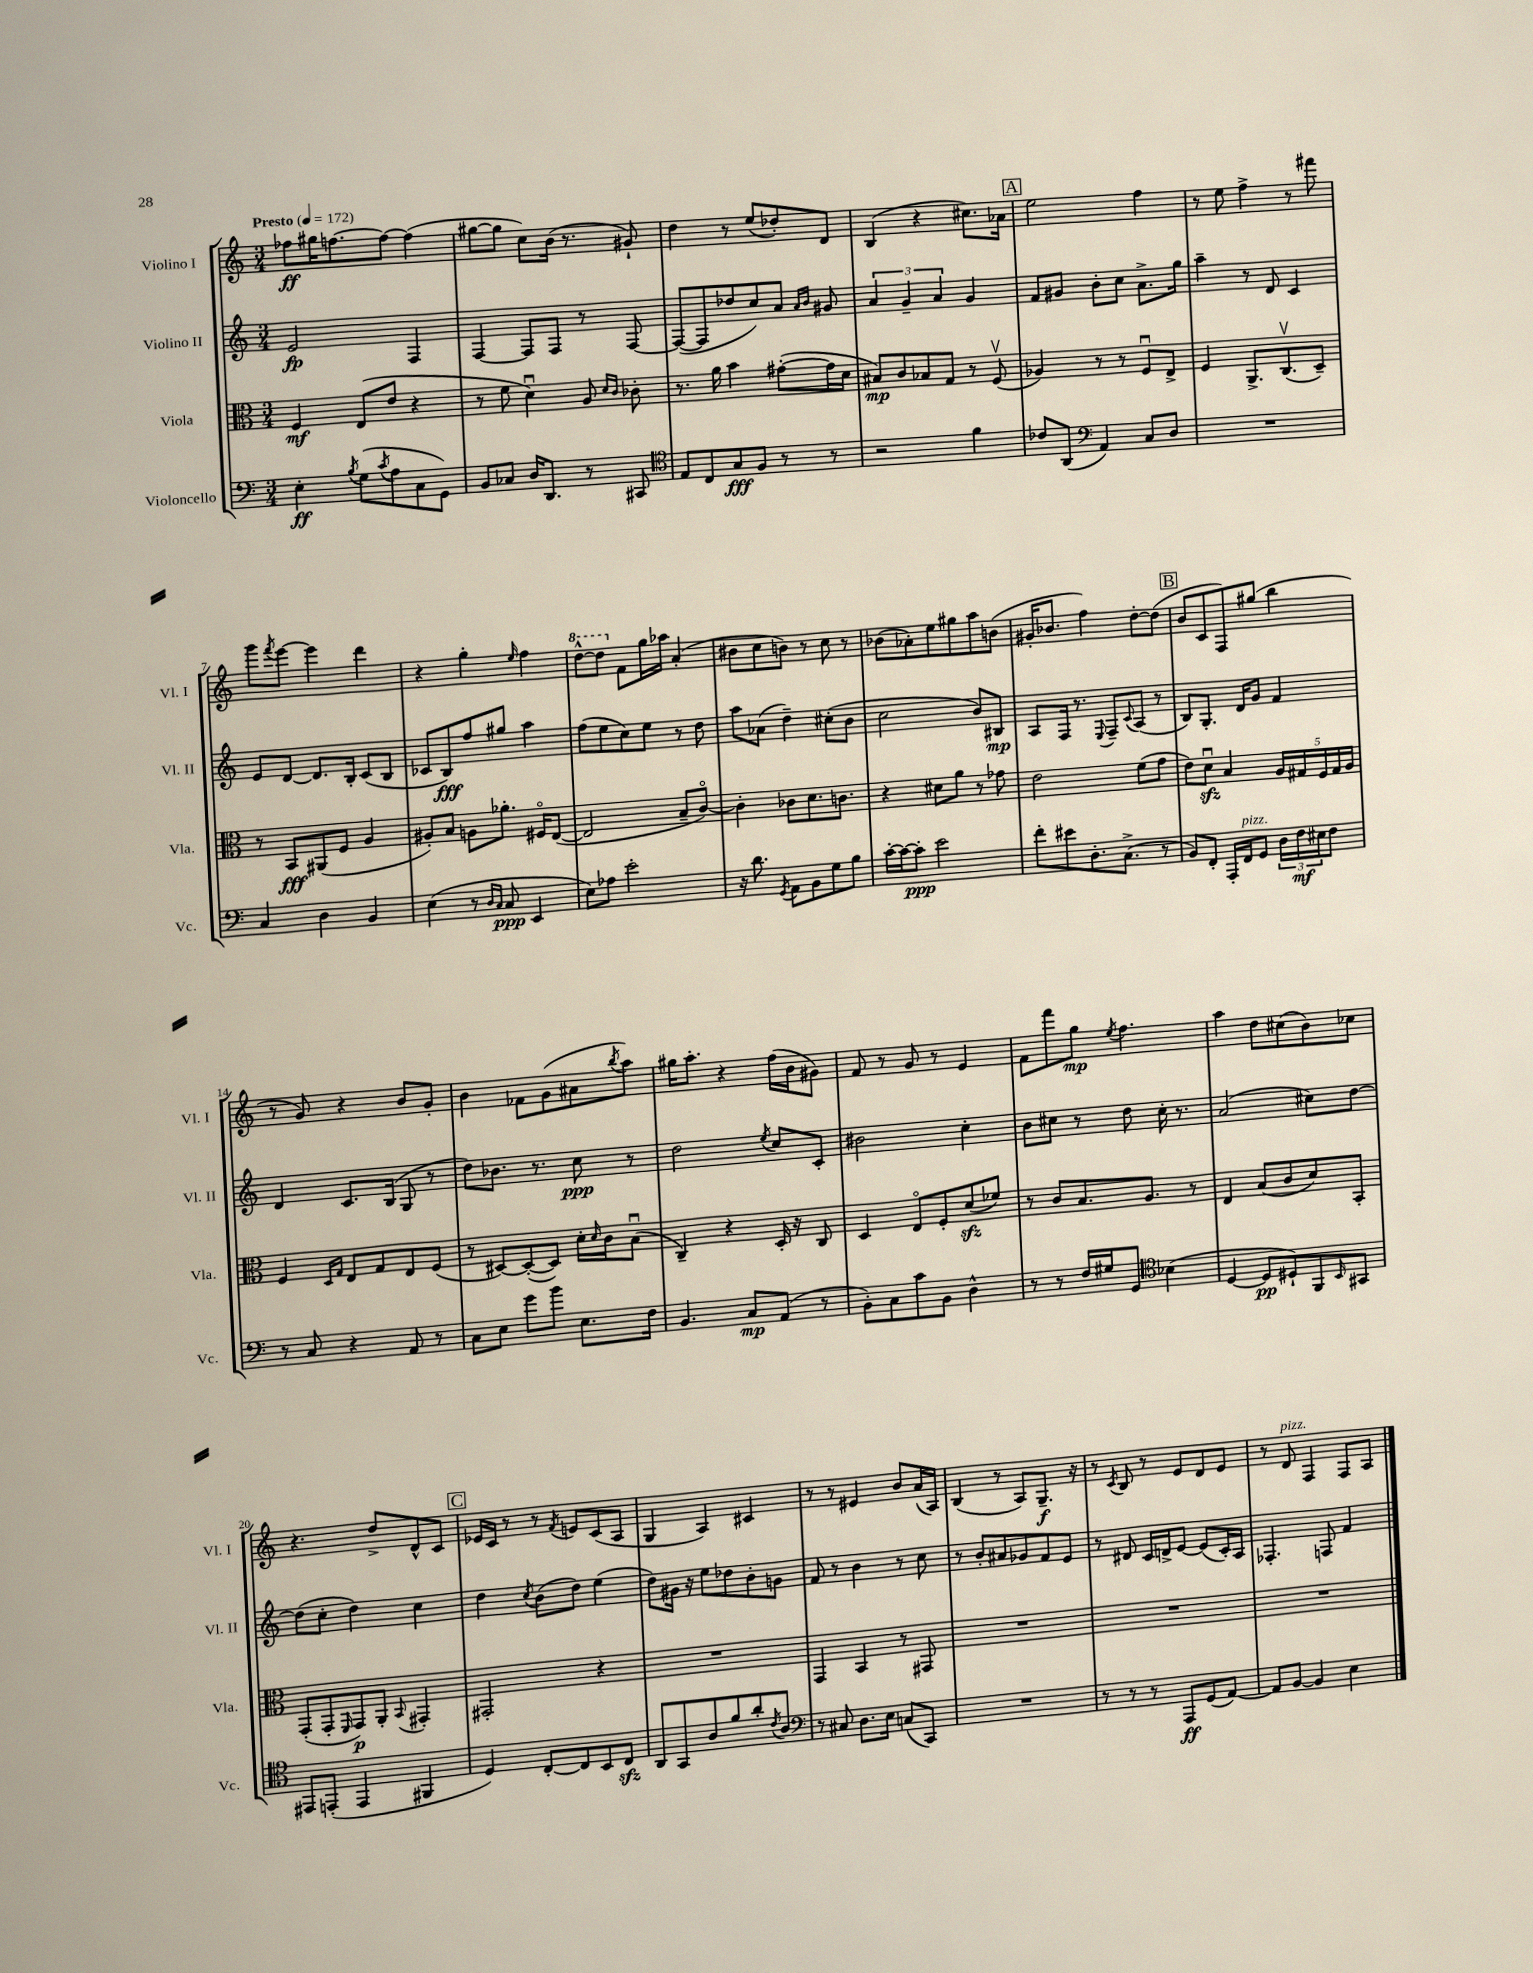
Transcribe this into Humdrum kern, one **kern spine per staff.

**kern	**dynam	**kern	**dynam	**kern	**dynam	**kern	**dynam
*part4	*part4	*part3	*part3	*part2	*part2	*part1	*part1
*staff4	*staff4	*staff3	*staff3	*staff2	*staff2	*staff1	*staff1
*I"Violoncello	*	*I"Viola	*	*I"Violino II	*	*I"Violino I	*
*I'Vc.	*	*I'Vla.	*	*I'Vl. II	*	*I'Vl. I	*
*clefF4	*	*clefC3	*	*clefG2	*	*clefG2	*
*k[]	*	*k[]	*	*k[]	*	*k[]	*
*M3/4	*	*M3/4	*	*M3/4	*	*M3/4	*
*MM172	*	*MM172	*	*MM172	*	*MM172	*
=1	=1	=1	=1	=1	=1	=1	=1
!	!	!	!	!	!	!LO:TX:a:B:t=Presto	!
4E'\	ff	4F/	mf	2e/	fp	8ff-X\L	ff
.	.	.	.	.	.	16gg#X\K	.
.	.	.	.	.	.	[8.ffn\	.
8qB/	.	.	.	.	.	.	.
(8G\L	.	(8E/L	.	.	.	.	.
8qc/	.	.	.	.	.	.	.
8A\	.	8e/J	.	.	.	8ff\J_	.
8C\	.	4r	.	4F/	.	(4ff\]	.
8GG\J)	.	.	.	.	.	.	.
=2	=2	=2	=2	=2	=2	=2	=2
8BB/L	.	8r	.	[4F/	.	[8gg#X\L	.
8C-X/J	.	8f\	.	.	.	8gg#\J]	.
16D/KL	.	4du\)	.	8F/L]	.	8cc\L)	.
8.DD/J	.	.	.	.	.	.	.
.	.	.	.	8F/J	.	(16b\Jk	.
.	.	.	.	.	.	8.r	.
8r	.	8A/	.	8r	.	.	.
.	.	16qqd/LL	.	.	.	.	.
.	.	16qqc/JJ	.	.	.	.	.
8CC#X/	.	8c-X'\	.	[8F/	.	8g#X`/)	.
=3	=3	=3	=3	=3	=3	=3	=3
*clefC4	*	*	*	*	*	*	*
8E/L	.	8.r	.	(8F/L_	.	4dd\	.
8C/	.	.	.	8F/]	.	.	.
.	.	16a\	.	.	.	.	.
8G/	fff	4b\	.	8dd-X/	.	8r	.
8F/J	.	.	.	8cc/)	.	(8ee/L	.
8r	.	([8g#X'\L	.	8a/J	.	8dd-X'/)	.
.	.	.	.	16qqa/LL	.	.	.
.	.	.	.	16qqb/JJ	.	.	.
8r	.	16g#\L]	.	8g#X/	.	8d/J	.
.	.	16d\JJ	.	.	.	.	.
=4	=4	=4	=4	=4	=4	=4	=4
2r	.	8B#X/L)	mp	6a/	.	(4B/	.
.	.	8c/	.	.	.	.	.
.	.	.	.	6g~/	.	.	.
.	.	8B-X/	.	.	.	4r	.
.	.	.	.	6a/	.	.	.
.	.	8G/J	.	.	.	.	.
4f\	.	8r	.	4g/	.	8.cc#X\L)	.
.	.	(8Fv/	.	.	.	.	.
.	.	.	.	.	.	16a-X\Jk	.
!!LO:REH:place=s1:t=A
=5	=5	=5	=5	=5	=5	=5	=5
8c-X/L	.	4A-X/)	.	8f/L	.	2ee\	.
(8AA/J	.	.	.	8g#X/J	.	.	.
*clefF4	*	*	*	*	*	*	*
4AA/)	.	8r	.	8b'\L	.	.	.
.	.	8r	.	8cc\J	.	.	.
8C/L	.	8Fu/L	.	8.a^\L	.	4ff\	.
8D/J	.	8E^/J	.	.	.	.	.
.	.	.	.	16gg\Jk	.	.	.
=6	=6	=6	=6	=6	=6	=6	=6
2.r	.	4F/	.	4aa~\	.	8r	.
.	.	.	.	.	.	8ee\	.
.	.	8.AA^/L	.	8r	.	4ff^\	.
.	.	.	.	8d/	.	.	.
.	.	(8.Cv/	.	.	.	.	.
.	.	.	.	4c/	.	8r	.
.	.	8D~/J)	.	.	.	8fff#X\	.
!!LO:LB:g=z
=7	=7	=7	=7	=7	=7	=7	=7
4C/	.	8r	.	8e/L	.	8ggg\L	.
.	.	.	.	.	.	8qfff/	.
.	.	8BB/L	fff	[8d/J	.	[8eee\J	.
4D\	.	(8AA#X/	.	8.d/L]	.	4eee\]	.
.	.	8F/J	.	.	.	.	.
.	.	.	.	16B'/Jk	.	.	.
4BB/	.	4A/	.	(8c/L	.	4ddd\	.
.	.	.	.	8B/J	.	.	.
=8	=8	=8	=8	=8	=8	=8	=8
(4E\	.	8A#X'/L)	.	8c-X/L	.	4r	.
.	.	8B/J	.	8B/)	fff	.	.
8r	.	8An\L	.	8ff/	.	4gg'\	.
16qqD/LL	.	.	.	.	.	.	.
16qqC/JJ	.	.	.	.	.	.	.
8C/	ppp	8.a-X'\J	.	8gg#X/J	.	.	.
.	.	.	.	.	.	16qqee/	.
4EE/	.	.	.	4aa\	.	4ff\	.
.	.	16F#X/KL	.	.	.	.	.
.	.	([8E/J	.	.	.	.	.
=9	=9	=9	=9	=9	=9	=9	=9
*	*	*	*	*	*	*8va	*
8E\L)	.	2E/]	.	(8ff\L	.	[8ddd^^\L	.
8A-X\J	.	.	.	8ee\	.	8ddd\J]	.
*	*	*	*	*	*	*X8va	*
2e'\	.	.	.	8cc\)	.	8f\L	.
.	.	.	.	8ee\J	.	16gg\L	.
.	.	.	.	.	.	16aa-X\JJ	.
.	.	8B~/L	.	8r	.	(4a'/	.
.	.	[8c/J)	.	8dd\	.	.	.
=10	=10	=10	=10	=10	=10	=10	=10
16r	.	4c'\]	.	8aa\L	.	8b#X\L	.
8.d\	.	.	.	.	.	.	.
.	.	.	.	(8a-X\J	.	8cc\	.
8qGG/	.	.	.	.	.	.	.
8AA\L	.	8c-X\L	.	4dd~\)	.	8bn\J)	.
8BB\	.	8.d\	.	.	.	8r	.
8G\	.	.	.	(8cc#X'\L	.	8cc\	.
.	.	8.cn\J	.	.	.	.	.
8B\J	.	.	.	8b\J	.	8r	.
=11	=11	=11	=11	=11	=11	=11	=11
[16c'\LL	.	4r	.	2cc\	.	(8b-X\L	.
16c\J_	.	.	.	.	.	.	.
8c'\J]	ppp	.	.	.	.	8a-X'\)	.
2e\	.	8d#X\L	.	.	.	8ee\	.
.	.	8a\J	.	.	.	8gg#X\	.
.	.	8r	.	8b/L)	.	8aa\	.
.	.	8g-X\	.	8B#X/J	mp	(8bn\J	.
=12	=12	=12	=12	=12	=12	=12	=12
8f'\L	.	2e\	.	8A/L	.	16g#X'/KL	.
.	.	.	.	.	.	8.b-X/J	.
8e#X\	.	.	.	16F/Jk	.	.	.
.	.	.	.	8.r	.	.	.
8.D'\	.	.	.	.	.	4ff\)	.
.	.	.	.	8qqE/	.	.	.
.	.	.	.	8F~/L	.	.	.
(8.C^\J	.	.	.	.	.	.	.
.	.	.	.	8qqc/	.	.	.
.	.	(8f\L	.	(8A/J	.	[8dd'\L	.
8r	.	8g\J	.	8r	.	(8dd\J]	.
!!LO:REH:place=s1:t=B
=13	=13	=13	=13	=13	=13	=13	=13
8BB/L)	.	8e\L)	.	8B/L)	.	8b/L	.
8FF'/J	.	8dzzu\J	.	8.G'/J	.	8c/	.
16AAA'/LL	.	4B/	.	.	.	8F/)	.
!LO:TX:a:i:t=pizz.	!	!	!	!	!	!	!
16FF/J	.	.	.	16d/KL	.	.	.
8GG/J	.	.	.	8g/J	.	(8gg#X/J	.
24D\LL	.	20A/LL	.	4f/	.	4bb\	.
24F\	mf	.	.	.	.	.	.
.	.	20G#X/	.	.	.	.	.
24E#X\J	.	.	.	.	.	.	.
.	.	20F/	.	.	.	.	.
8F\J	.	.	.	.	.	.	.
.	.	20G#/	.	.	.	.	.
.	.	20A/JJ	.	.	.	.	.
!!LO:LB:g=z
=14	=14	=14	=14	=14	=14	=14	=14
8r	.	4F/	.	4d/	.	8r	.
8C/	.	.	.	.	.	8g/)	.
.	.	16qqD/LL	.	.	.	.	.
.	.	16qqG/JJ	.	.	.	.	.
4r	.	8E/L	.	8.c/L	.	4r	.
.	.	8G/	.	.	.	.	.
.	.	.	.	(16B/Jk	.	.	.
8AA/	.	8E/	.	8G/	.	8b/L	.
8r	.	(8F/J	.	8r	.	8g'/J	.
=15	=15	=15	=15	=15	=15	=15	=15
8C\L	.	8r	.	8dd\L)	.	4b\	.
8E\J	.	[8D#X/L)	.	8.b-X\J	.	.	.
8g\L	.	(8D#'/_	.	.	.	8f-X\L	.
.	.	.	.	8.r	.	.	.
8b\J	.	8D#/J])	.	.	.	(8g\	.
8.E\L	.	16d'\LL	.	8cc\	ppp	8a#X\	.
.	.	16qqd/	.	.	.	.	.
.	.	16c\J	.	.	.	.	.
.	.	.	.	.	.	8qbb/	.
.	.	(8Bu\J	.	8r	.	8aa\J)	.
16F\Jk	.	.	.	.	.	.	.
=16	=16	=16	=16	=16	=16	=16	=16
4.BB/	.	4C~/)	.	2dd\	.	16gg#X\KL	.
.	.	.	.	.	.	8.aa'\J	.
.	.	4r	.	.	.	4r	.
8C/L	mp	.	.	.	.	.	.
.	.	.	.	8qee/	.	.	.
(8AA/J	.	16D'/	.	8cc/L	.	(16ff\LL	.
.	.	16r	.	.	.	16b\J	.
8r	.	8C/	.	8c'/J	.	8g#X\J)	.
=17	=17	=17	=17	=17	=17	=17	=17
8BB'\L)	.	4D/	.	2b#X\	.	8f/	.
8C\	.	.	.	.	.	8r	.
8c\	.	8E/L	.	.	.	8g/	.
8BB\J	.	8F'/	.	.	.	8r	.
4D^^\	.	(8dzz/	.	4cc'\	.	4e/	.
.	.	8f-X/J)	.	.	.	.	.
=18	=18	=18	=18	=18	=18	=18	=18
8r	.	8r	.	8b\L	.	8f\L	.
8r	.	8c/L	.	8cc#X\J	.	8fff\	.
16F/LL	.	8.B/	.	8r	.	8gg\J	mp
16G#X/J	.	.	.	.	.	.	.
.	.	.	.	.	.	8qee/	.
8GG/J	.	.	.	8dd\	.	4.ff\	.
.	.	8.A/J	.	.	.	.	.
*clefC4	*	*	*	*	*	*	*
(4B-X\	.	.	.	16cc#'\	.	.	.
.	.	.	.	8.r	.	.	.
.	.	8r	.	.	.	.	.
=19	=19	=19	=19	=19	=19	=19	=19
[4D/	.	4E/	.	(2a/	.	4aa\	.
8D/L]	pp	(8B/L	.	.	.	8dd\L	.
8D#X`/)	.	8c/	.	.	.	(8cc#X\	.
8FF/	.	8d/)	.	8cc#X\L)	.	8b\)	.
16qqBB/	.	.	.	.	.	.	.
8GG#X/J	.	8BB'/J	.	[8dd\J	.	8cc-X\J	.
!!LO:LB:g=z
=20	=20	=20	=20	=20	=20	=20	=20
8EE#X/L	.	(8GG'/L	.	(8dd\L]	.	4.r	.
(8EEn'/J	.	8GG'/	.	8cc'\J	.	.	.
.	.	16qqFF/	.	.	.	.	.
4EE/	.	8GG/)	p	4dd\)	.	.	.
.	.	8AA'/J	.	.	.	8dd^/L	.
.	.	8qqBB/	.	.	.	.	.
4FF#X/	.	4GG#X'/	.	4cc\	.	8d^^/	.
.	.	.	.	.	.	8c/J	.
!!LO:REH:place=s1:t=C
=21	=21	=21	=21	=21	=21	=21	=21
4D/)	.	2GG#X'/	.	4dd\	.	16e-X/LL	.
.	.	.	.	.	.	16c/JJ	.
.	.	.	.	.	.	8r	.
.	.	.	.	8qcc/	.	.	.
[8C'/L	.	.	.	(8b\L	.	8r	.
.	.	.	.	.	.	8qf/	.
8C/]	.	.	.	8dd\J)	.	8en/L	.
8BB/	.	4r	.	(4ee\	.	(8c/	.
8Czz/J	.	.	.	.	.	8A/J	.
=22	=22	=22	=22	=22	=22	=22	=22
8AA/L	.	2.r	.	8dd\L)	.	4G/	.
8GG/	.	.	.	16g#X\Jk	.	.	.
.	.	.	.	16r	.	.	.
8A/	.	.	.	8ee\L	.	4A/)	.
8f/	.	.	.	8dd-X\	.	.	.
8a'/	.	.	.	8b'\	.	4c#X/	.
8qc/	.	.	.	.	.	.	.
8A/J	.	.	.	8gn\J	.	.	.
=23	=23	=23	=23	=23	=23	=23	=23
*clefF4	*	*	*	*	*	*	*
8r	.	4GG/	.	8f/	.	8r	.
8C#X/	.	.	.	8r	.	8r	.
8.D\L	.	4BB/	.	4b\	.	4e#X/	.
16E\Jk	.	.	.	.	.	.	.
(8Cn/L	.	8r	.	8r	.	8b/L	.
8CC/J)	.	8GG#X/	.	8cc\	.	(16a/L	.
.	.	.	.	.	.	16A/JJ)	.
=24	=24	=24	=24	=24	=24	=24	=24
2.r	.	2.r	.	8r	.	(4B/	.
.	.	.	.	8b'/L	.	.	.
.	.	.	.	8a#X/	.	8r	.
.	.	.	.	8g-X/	.	8A/L)	.
.	.	.	.	8f/	.	8.G~/J	f
.	.	.	.	8e/J	.	.	.
.	.	.	.	.	.	16r	.
=25	=25	=25	=25	=25	=25	=25	=25
8r	.	2.r	.	8r	.	8r	.
.	.	.	.	.	.	8qc/	.
8r	.	.	.	8d#X/	.	8B/	.
8r	.	.	.	16c/LL	.	8r	.
.	.	.	.	16dn^/J	.	.	.
8AAA/L	ff	.	.	[8e/J	.	8e/L	.
(8GG/	.	.	.	(8e/L]	.	8d/	.
[8AA/J)	.	.	.	16c'/L)	.	8e/J	.
.	.	.	.	16A/JJ	.	.	.
=26	=26	=26	=26	=26	=26	=26	=26
8AA/L]	.	2.r	.	4.F-X'/	.	8r	.
!	!	!	!	!	!	!LO:TX:a:i:t=pizz.	!
[8BB/J	.	.	.	.	.	8d/	.
4BB/]	.	.	.	.	.	4F/	.
.	.	.	.	8Fn/	.	.	.
4E\	.	.	.	4f/	.	8F/L	.
.	.	.	.	.	.	8A/J	.
==	==	==	==	==	==	==	==
*-	*-	*-	*-	*-	*-	*-	*-
